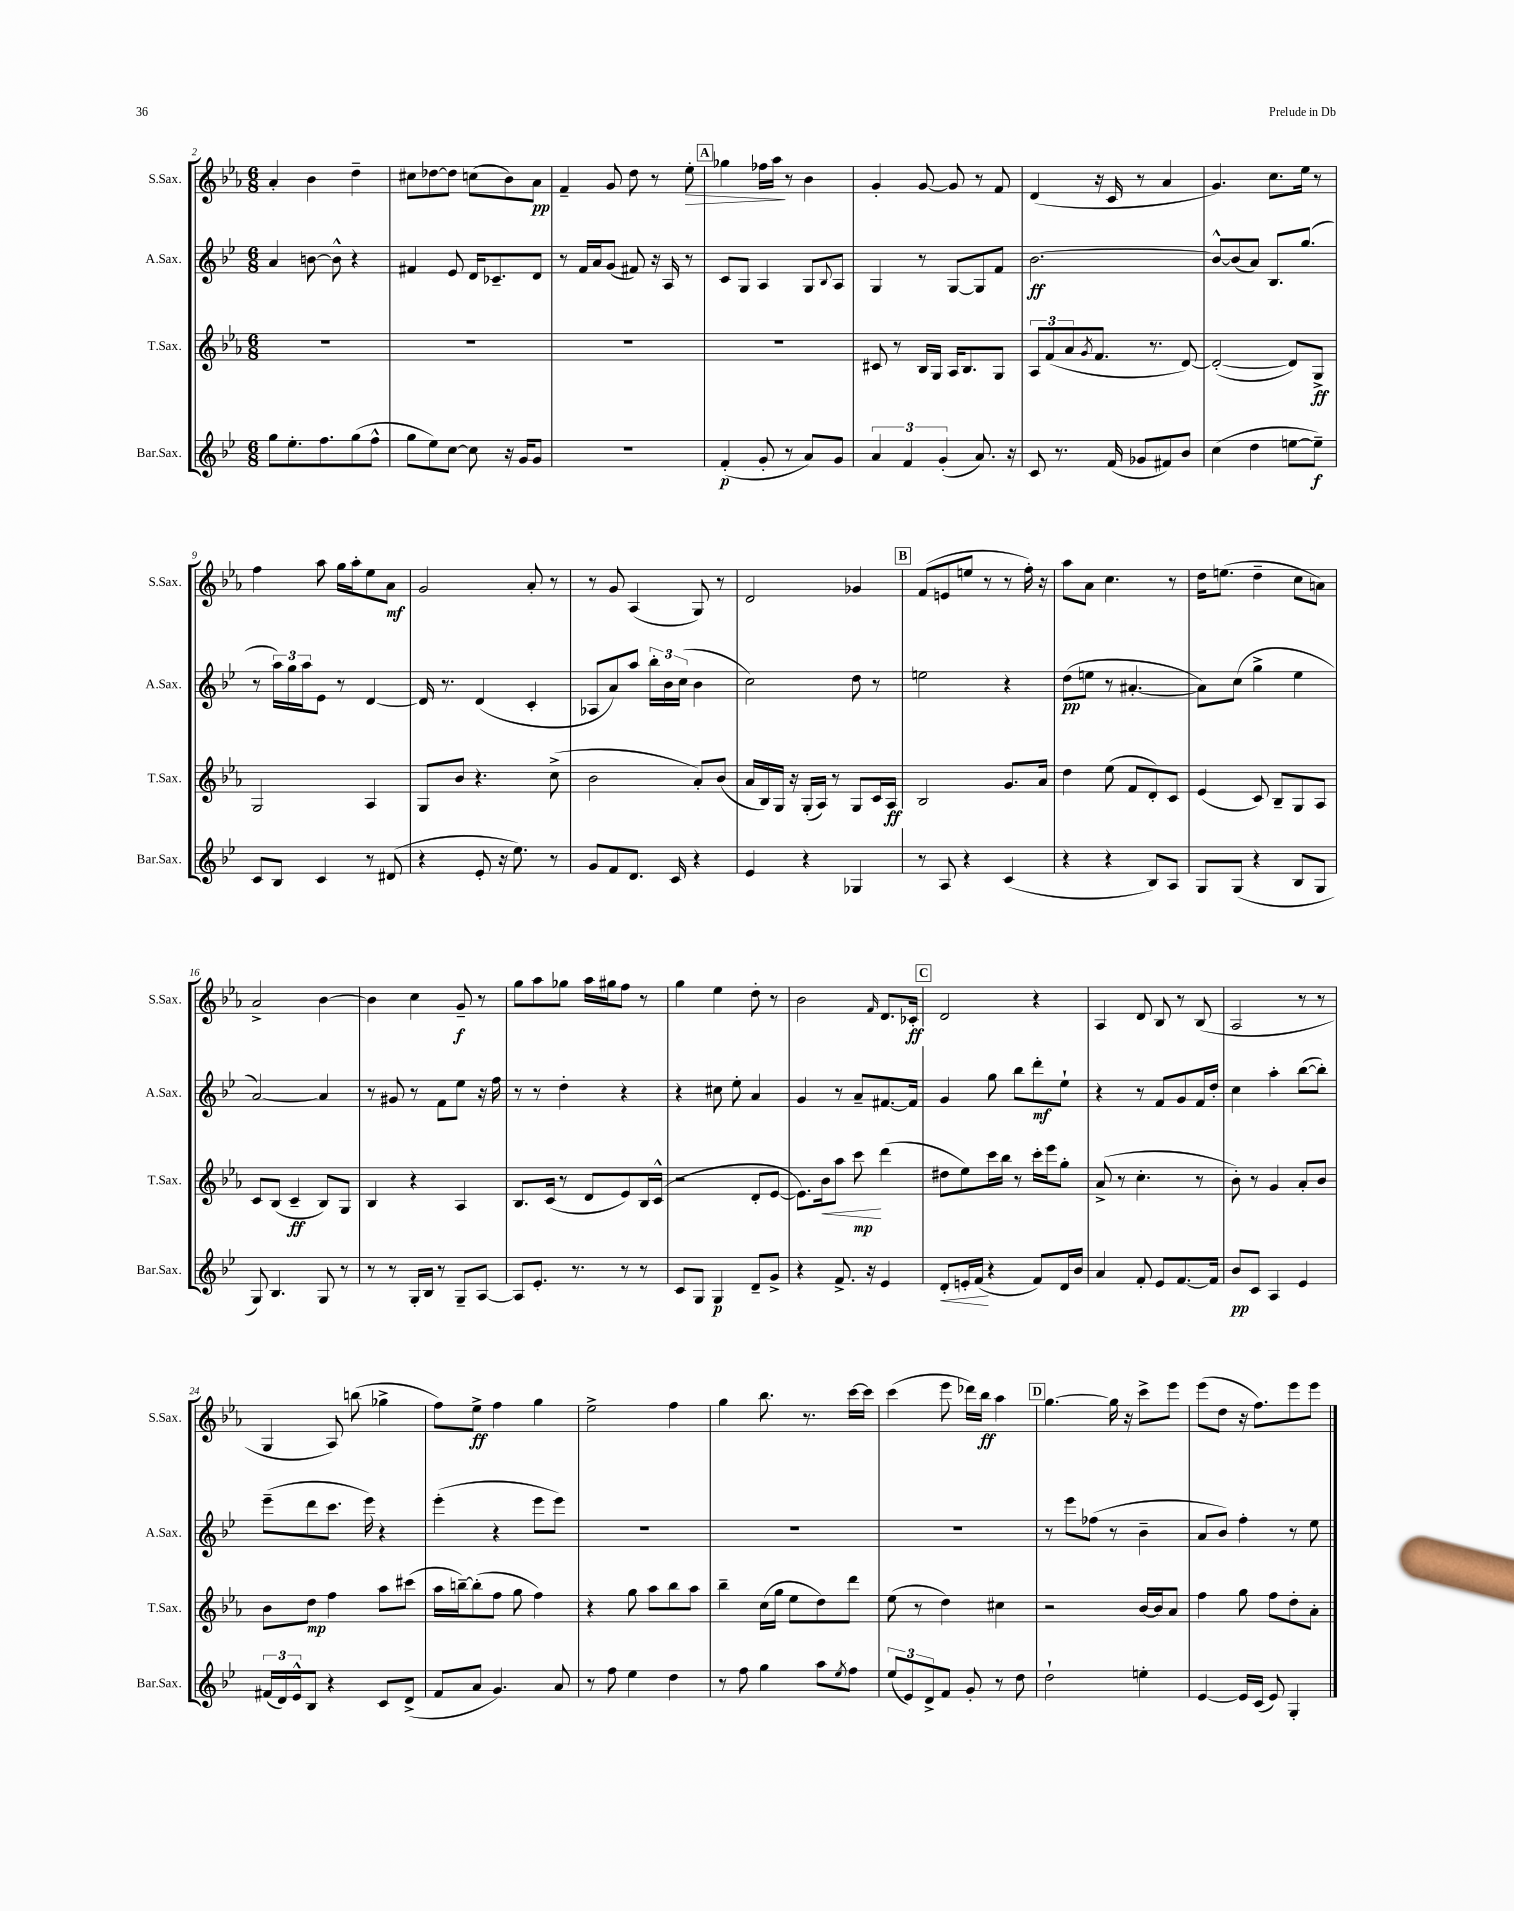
<<
\new StaffGroup <<
\new Staff = "s0" \with { instrumentName = "S.Sax." shortInstrumentName = "S.Sax." } {
    \clef treble \key ees \major \numericTimeSignature \time 6/8
    aes'4-. bes'4 d''4-- |
    cis''8 des''8~ des''8 c''8( bes'8) aes'8\pp |
    f'4-- g'8 d''8 r8 ees''8-.\> |
    \mark \markup { \box "A" } ges''4 fes''16 aes''16\! r8 bes'4 |
    g'4-. g'8~ g'8 r8 f'8 |
    d'4( r16 c'16 r8 aes'4 |
    g'4.) c''8. ees''16 r8 |
    f''4 aes''8 g''16 aes''16-. ees''8 aes'8\mf |
    g'2 aes'8-. r8 |
    r8 g'8 aes4( g8) r8 |
    d'2 ges'4 |
    \mark \markup { \box "B" } f'8( e'8 e''8 r8 r8 f''16-.) r16 |
    aes''8 aes'8 c''4. r8 |
    d''16 e''8.( d''4-- c''8 a'8) |
    aes'2-> bes'4~ |
    bes'4 c''4 g'8--\f r8 |
    g''8 aes''8 ges''8 aes''16 gis''16 f''8 r8 |
    g''4 ees''4 d''8-. r8 |
    bes'2 \grace { f'16 } d'8. ces'16-.\ff |
    \mark \markup { \box "C" } d'2 r4 |
    aes4 d'8 bes8 r8 bes8( |
    aes2 r8 r8 |
    g4 aes8) b''8( ges''4-> |
    f''8) ees''8->\ff f''4 g''4 |
    ees''2-> f''4 |
    g''4 bes''8. r8. c'''16~ c'''16 |
    c'''4( ees'''8 des'''16) bes''16\ff aes''4 |
    \mark \markup { \box "D" } g''4.~ g''16 r16 c'''8-> ees'''8 |
    ees'''8( d''8 r16 f''8.) ees'''8 ees'''8 \bar "|." |
}
\new Staff = "s1" \with { instrumentName = "A.Sax." shortInstrumentName = "A.Sax." } {
    \clef treble \key bes \major \numericTimeSignature \time 6/8
    a'4 b'8~ b'8-^ r4 |
    fis'4 ees'8 d'16 ces'8.-- d'8 |
    r8 f'16 a'16 g'8( fis'8) r16 a16 r8 |
    \mark \markup { \box "A" } c'8 g8 a4 g8 \appoggiatura { bes8 } a8 |
    g4 r8 g8~ g8 f'8 |
    bes'2.~\ff |
    bes'8~-^ bes'8( a'8) bes8. g''8.( |
    r8 \tuplet 3/2 { a''16) g''16 a''16 } ees'8 r8 d'4~ |
    d'16 r8. d'4( c'4-. |
    aes8 a'8) a''8 \tuplet 3/2 { bes''16-. bes'16 c''16( } bes'4 |
    c''2) d''8 r8 |
    \mark \markup { \box "B" } e''2 r4 |
    d''8\pp( e''8 r8 ais'4.~-. |
    ais'8) c''8( g''4-> ees''4 |
    a'2~) a'4 |
    r8 gis'8 r8 f'8 ees''8 r16 f''16 |
    r8 r8 d''4-. r4 |
    r4 cis''8 ees''8-. a'4 |
    g'4 r8 a'8-- fis'8.~ fis'16 |
    \mark \markup { \box "C" } g'4 g''8 bes''8 d'''8-.\mf ees''8-! |
    r4 r8 f'8 g'8 f'16 d''16-. |
    c''4 a''4-. bes''8~( bes''8-.) |
    ees'''8--( d'''8 c'''8. ees'''16) r4 |
    ees'''4-.( r4 ees'''8 ees'''8) |
    R2. |
    R2. |
    R2. |
    \mark \markup { \box "D" } r8 ees'''8 fes''8( r8 bes'4-- |
    a'8 bes'8) f''4-. r8 ees''8 \bar "|." |
}
\new Staff = "s2" \with { instrumentName = "T.Sax." shortInstrumentName = "T.Sax." } {
    \clef treble \key ees \major \numericTimeSignature \time 6/8
    R2. |
    R2. |
    R2. |
    \mark \markup { \box "A" } R2. |
    cis'8 r8 bes16 g16 aes16 bes8. g8 |
    \tuplet 3/2 { aes8 f'8( aes'8 } \acciaccatura { g'8 } f'8. r8. d'8~) |
    d'2~-.( d'8) g8->\ff |
    g2 aes4 |
    g8 bes'8 r4. c''8->( |
    bes'2 aes'8-.) bes'8( |
    aes'16 bes16) g16 r16 g16-.( aes16) r8 g8 c'16 aes16\ff |
    \mark \markup { \box "B" } bes2 g'8. aes'16 |
    d''4 ees''8( f'8 d'8-.) c'8 |
    ees'4( c'8) bes8-- g8 aes8 |
    c'8 bes8( c'4--\ff bes8) g8 |
    bes4 r4 aes4 |
    bes8. c'16( r8 d'8 ees'8) bes16 c'16-^( |
    r2 d'8-. ees'8~ |
    ees'8.) bes'16\< aes''8 c'''8\mp\! d'''4( |
    \mark \markup { \box "C" } dis''8 ees''8) c'''16 bes''16 r8 c'''16-. ees'''16 g''8-. |
    aes'8->( r8 c''4.-. r8 |
    bes'8-.) r8 g'4 aes'8-. bes'8 |
    bes'8 d''8\mp f''4 aes''8 cis'''8( |
    aes''16 b''16~--) b''8-.( f''8 g''8 f''4) |
    r4 g''8 aes''8 bes''8 aes''8 |
    bes''4-- c''16( g''16 ees''8 d''8) d'''8 |
    ees''8( r8 d''4) cis''4 |
    \mark \markup { \box "D" } r2 bes'16~ bes'16 aes'8 |
    f''4 g''8 f''8 d''8-. aes'8-. \bar "|." |
}
\new Staff = "s3" \with { instrumentName = "Bar.Sax." shortInstrumentName = "Bar.Sax." } {
    \clef treble \key bes \major \numericTimeSignature \time 6/8
    g''8 ees''8.-. f''8. g''8( f''8-^ |
    g''8 ees''8) c''8~ c''8 r16 g'16 g'8 |
    R2. |
    \mark \markup { \box "A" } f'4-.\p( g'8-. r8 a'8) g'8 |
    \tuplet 3/2 { a'4 f'4 g'4-.( } a'8.) r16 |
    c'8 r8. f'16( ges'8 fis'8) bes'8 |
    c''4( d''4 e''8~ e''8--\f) |
    c'8 bes8 c'4 r8 dis'8( |
    r4 ees'8-. r16 ees''8.) r8 |
    g'8 f'8 d'8. c'16 r4 |
    ees'4 r4 ges4 |
    \mark \markup { \box "B" } r8 a8 r4 c'4( |
    r4 r4 bes8) a8 |
    g8 g8( r4 bes8 g8 |
    g8) bes4. g8 r8 |
    r8 r8 g16-. bes16 r8 g8-- a8~ |
    a8 ees'8.-. r8. r8 r8 |
    c'8 g8 g4\p d'8-- g'8-> |
    r4 f'8.-> r16 ees'4 |
    \mark \markup { \box "C" } d'8-.\< e'16-. f'16\!( r4 f'8) d'16 bes'16 |
    a'4 f'8-. ees'8 f'8.~ f'16 |
    bes'8\pp c'8 a4 ees'4 |
    \tuplet 3/2 { fis'16( d'16) ees'16-^ } bes8 r4 c'8 d'8->( |
    f'8 a'8 g'4.) a'8 |
    r8 f''8 ees''4 d''4 |
    r8 f''8 g''4 a''8 \acciaccatura { ees''8 } f''8 |
    \tuplet 3/2 { ees''8( ees'8) d'8-> } f'8 g'8-. r8 d''8 |
    \mark \markup { \box "D" } d''2-! e''4-. |
    ees'4~ ees'16 c'16( ees'8) g4-. \bar "|." |
}
>>
>>
\layout { \context { \Score currentBarNumber = #2 } }
